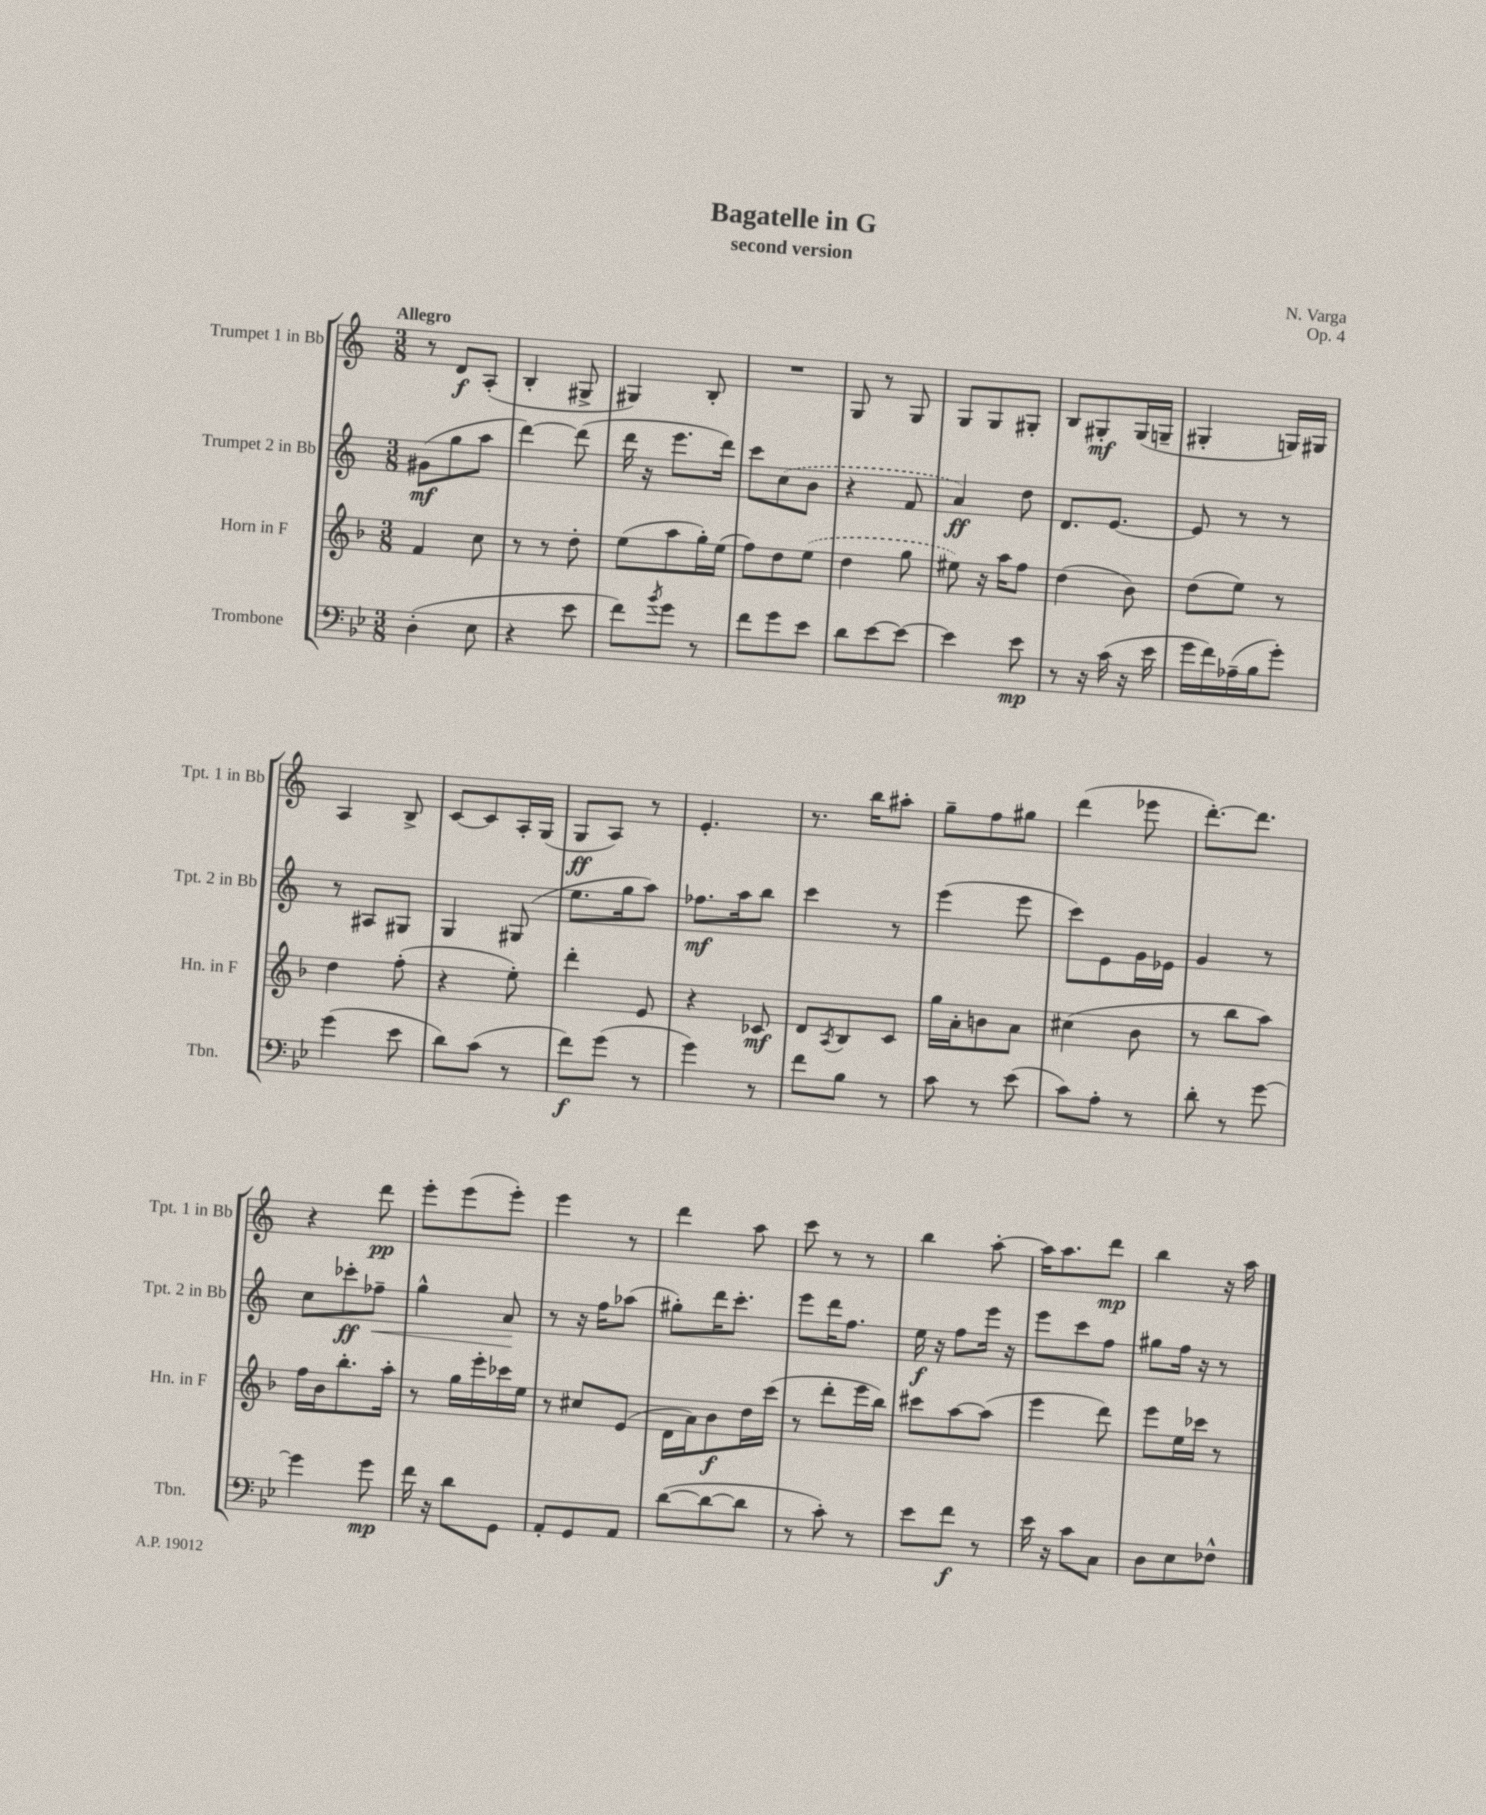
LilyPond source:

\header { title = "Bagatelle in G" composer = "N. Varga" subtitle = "second version" opus = "Op. 4" }
<<
\new StaffGroup <<
\new Staff = "s0" \with { instrumentName = "Trumpet 1 in Bb" shortInstrumentName = "Tpt. 1 in Bb" } {
    \clef treble \key c \major \numericTimeSignature \time 3/8 \tempo "Allegro"
    r8 d'8\f a8-.( |
    b4-. gis8-> |
    gis4) b8-. |
    R4. |
    g8 r8 g8 |
    g8 g8 gis8-. |
    b8 gis8-.\mf gis16( g16-- |
    gis4-. g16) gis16 |
    a4 b8-> |
    c'8~ c'8 a16-. g16( |
    g8\ff a8) r8 |
    e'4.-. |
    r8. b''16 ais''8-. |
    g''8-- f''8 gis''8 |
    d'''4( ees'''8 |
    d'''8.~-.) d'''8. |
    r4 d'''8\pp |
    e'''8-. e'''8( e'''8-.) |
    e'''4 r8 |
    d'''4 a''8 |
    c'''8 r8 r8 |
    b''4 a''8~-. |
    a''16 a''8. d'''8\mp |
    b''4 r16 a''16 \bar "|." |
}
\new Staff = "s1" \with { instrumentName = "Trumpet 2 in Bb" shortInstrumentName = "Tpt. 2 in Bb" } {
    \clef treble \key c \major \numericTimeSignature \time 3/8
    gis'8\mf( g''8 a''8 |
    d'''4~) d'''8( |
    d'''16 r16 e'''8. d'''16) |
    c'''8 \once \slurDashed c''8( b'8 |
    r4 f'8 |
    a'4\ff) d''8 |
    d'8. e'8.~ |
    e'8 r8 r8 |
    r8 ais8 gis8 |
    g4 gis8( |
    e''8. g''16 a''8) |
    fes''8.\mf a''16 b''8 |
    c'''4 r8 |
    e'''4( e'''8 |
    c'''8) e'8 g'16 ees'16 |
    g'4 r8 |
    c''8 ces'''8-.\ff fes''8--\< |
    g''4-^ a'8\! |
    r8 r16 f''16 aes''8( |
    gis''8-.) d'''16 c'''8.-. |
    e'''8 d'''16 f''8. |
    e''16\f r16 f''8 e'''16 r16 |
    e'''8 c'''8 f''8 |
    gis''8 f''16 r16 r8 \bar "|." |
}
\new Staff = "s2" \with { instrumentName = "Horn in F" shortInstrumentName = "Hn. in F" } {
    \clef treble \key f \major \numericTimeSignature \time 3/8
    f'4 c''8 |
    r8 r8 d''8-. |
    e''8( a''8 g''16-.) e''16( |
    f''8) d''8 \once \slurDashed e''8( |
    d''4 g''8 |
    eis''8) r16 a''16 f''8 |
    d''4( bes'8) |
    d''8( e''8) r8 |
    d''4 f''8-.( |
    r4 e''8-.) |
    d'''4-. e'8 |
    r4 ces'8\mf |
    d'8 \acciaccatura { a8 } bes8 c'8 |
    g''16 a'16-. b'8 a'8 |
    cis''4( bes'8 |
    r8 bes''8 a''8) |
    f''16 bes'16 bes''8.-. a''16-. |
    r8 g''16 e'''16-. ces'''16 e''16 |
    r8 cis''8 e'8( |
    d'16 a'16) bes'8\f d''16 c'''16( |
    r8 d'''8-. e'''16 bes''16) |
    cis'''8 a''8~ a''8( |
    e'''4 d'''8) |
    e'''8 e''16 ces'''16 r8 \bar "|." |
}
\new Staff = "s3" \with { instrumentName = "Trombone" shortInstrumentName = "Tbn." } {
    \clef bass \key bes \major \numericTimeSignature \time 3/8
    d4-.( ees8 |
    r4 ees'8 |
    f'8) \acciaccatura { bes'8 } g'8 r8 |
    f'8 g'8 ees'8 |
    d'8 ees'8~ ees'8~ |
    ees'4 ees'8\mp |
    r8 r16 c'16( r16 ees'16 |
    g'16 f'16) aes16--( bes16 g'8-.) |
    g'4( ees'8 |
    d'8) c'8( r8 |
    f'8\f) g'8( r8 |
    g'4) r8 |
    f'8 bes8 r8 |
    c'8 r8 ees'8( |
    c'8) a8-. r8 |
    d'8-. r8 g'8~ |
    g'4 g'8\mp |
    f'16 r16 d'8 g,8 |
    a,8-. g,8 a,8 |
    d'8~( d'8~ d'8 |
    r8 c'8-.) r8 |
    ees'8 f'8\f r8 |
    ees'16 r16 c'8 c8 |
    d8 ees8 fes8-^ \bar "|." |
}
>>
>>
\layout { \context { \Score \remove "Bar_number_engraver" } }
